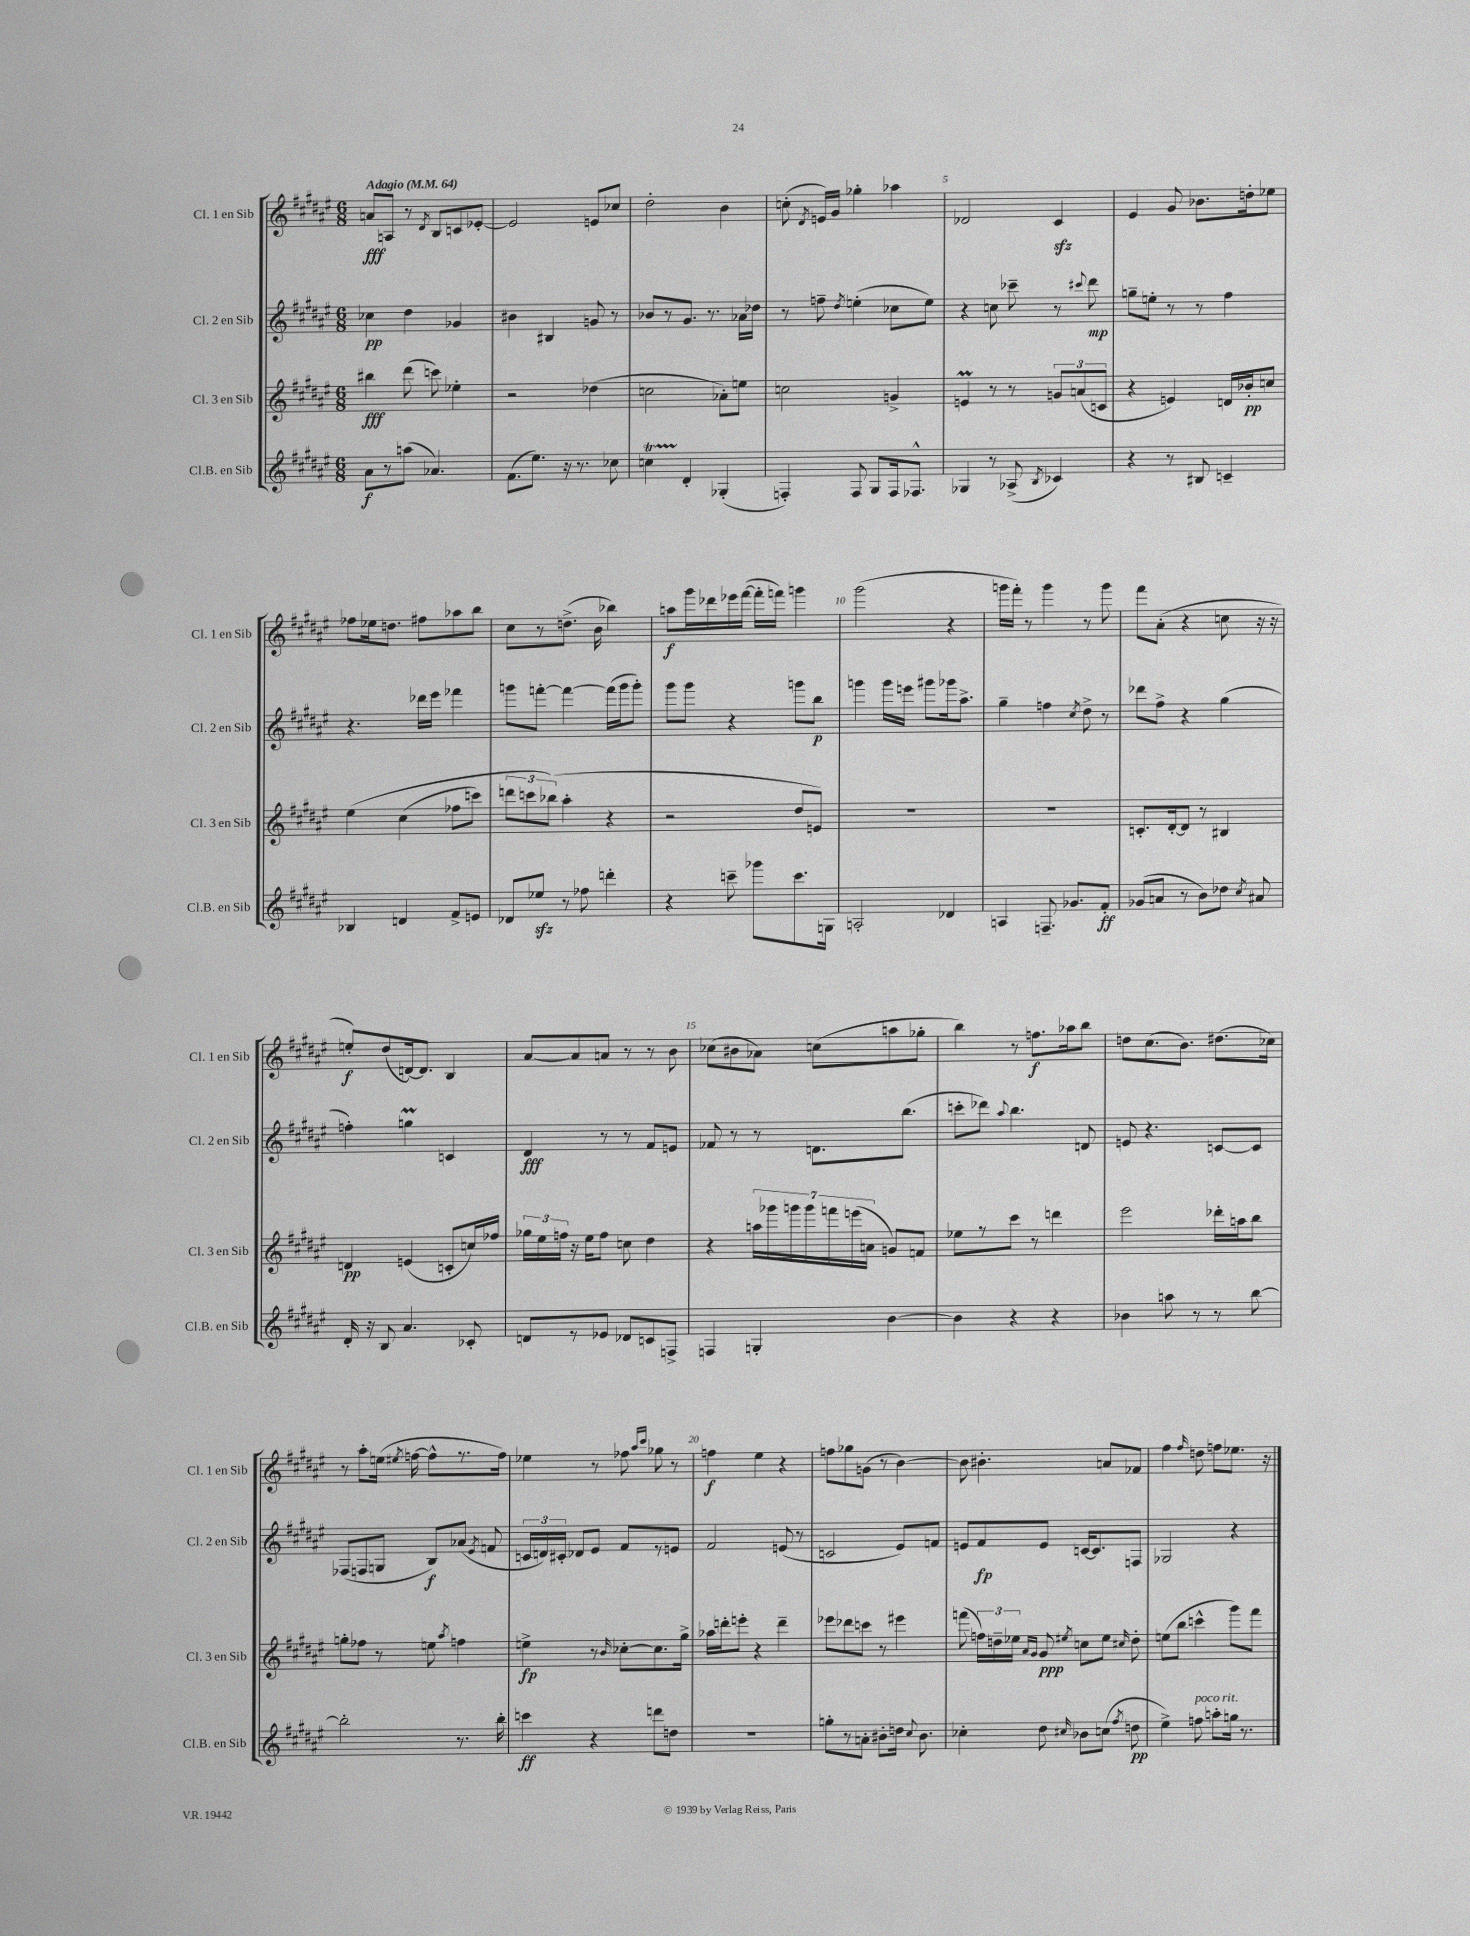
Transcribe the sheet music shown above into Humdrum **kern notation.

**kern	**kern	**kern	**kern
*staff4	*staff3	*staff2	*staff1
*clefG2	*clefG2	*clefG2	*clefG2
*k[f#c#g#d#a#e#]	*k[f#c#g#d#a#e#]	*k[f#c#g#d#a#e#]	*k[f#c#g#d#a#e#]
*M6/8	*M6/8	*M6/8	*M6/8
*MM64	*MM64	*MM64	*MM64
8a#\L	4bb#\	4cc-\	8a/L
8r	.	.	8A/J
(8aa\J	(8ddd#\	4dd#\	8r
.	.	.	8qd#/
4.a-/)	8ccc\)	.	8B/L
.	4ee-'\	4g-/	8c/
.	.	.	[8e-'/J
=	=	=	=
(8.f#\L	2r	4b#\	2e-/]
8.ee#\J)	.	.	.
.	.	4B#/	.
16r	.	.	.
8.r	.	.	.
.	(4dd-\	8g/	8e/L
8cc-\	.	8r	8cc-/J
=	=	=	=
4cc\	2cc\	8b-/L	2dd#'\
.	.	8r	.
4d#'/	.	8.g#/J	.
.	.	8.r	.
(4G-'/	8a-'\L)	.	4b\
.	8ee\J	16a-\LL	.
.	.	16dd-\JJ	.
=	=	=	=
4F'/)	2cc\	8r	(8cc'\
.	.	.	8qd#/
.	.	8ff~\	16e/LL)
.	.	.	16g#/JJ
.	.	8qdd#/	.
8F/	.	(4ee'\	4gg-'\
8G#/L	.	.	.
16F/k	4g^/	8cc-\L	4aa-\
8.F-^^/J	.	.	.
.	.	8ee\J)	.
=	=	=	=
4G-/	4e/	4r	2d-/
8r	8r	8cc\	.
(8A-^/	8r	8ccc-~\	.
8qB/	.	.	.
4c-/)	12g/L	8r	4c#/
.	(12a/	.	.
.	.	8qqccc#/	.
.	.	8ddd#\	.
.	12c/J	.	.
=	=	=	=
4r	4r	8gg~\L	4e#/
.	.	8ee'\J	.
8r	4e/)	8r	8g#/
8B#/	.	8r	8.b-\L
4c~/	16d/LL	4ff#\	.
.	16b-'/J	.	16dd'\k
.	8cc/J	.	8ee-\J
=	=	=	=
4B-/	&(4ee#\	4.r	8ff-\L
.	.	.	16ee-\k
.	.	.	8.dd\J
4d/	(4cc#\	.	.
.	.	16ddd-\LL	8ff#\L
.	.	16eee#\JJ	.
8f#^/L	8ff-\L	4fff-\	8aa-\
8e/J	8ccc\J)	.	8bb\J
=	=	=	=
8d-/L	12ddd\L	8ggg\L	8cc#\L
.	12ccc\	.	.
8ee-/J	.	[8fff'\J	8r
.	(12bb-\J&)	.	.
8r	4aa#'\	4fff\_	(8.dd^\J
8ff-\	.	.	.
.	.	.	16b\
4ddd'\	4r	(16fff\]LL	4bb-\)
.	.	16ggg\J	.
.	.	8ggg'\J)	.
=	=	=	=
4r	2r	8ggg#\L	8aa\L
.	.	8ggg#\J	16ggg#\L
.	.	.	16ddd-\
8ccc~\	.	4r	16eee-\
.	.	.	([16fff#\JJ
8ggg-\L	.	.	16fff#'\]LL
.	.	.	16fff\JJ)
8.ccc\	8dd#/L	8ggg\L	4ggg\
.	8e/J)	8bb\J	.
16G\Jk	.	.	.
=	=	=	=
2A'/	2.r	4ggg\	(2ggg#\
.	.	16ggg\LL	.
.	.	16eee\JJ	.
.	.	8ggg#\L	.
4d-/	.	16ggg-\k	4r
.	.	8.aa#^\J	.
=	=	=	=
4A/	2.r	4gg#~\	16ggg\LL
.	.	.	16fff#'\JJ)
.	.	.	8r
8.F~/	.	4ff\	4ggg\
8.g-/L	.	.	.
.	.	8qcc#/	.
.	.	8dd#^\	8r
8f#'/J	.	8r	8ggg\
=	=	=	=
(8g-/L	8.c'/L	8ddd-\L	8fff#\L
8a/J	.	8ff#^\J	(8a#'\J
.	[16d#'/k	.	.
8r	8d#/]J	4r	4r
8b\L)	8r	.	.
8dd-\J	4B#/	(4gg#\	8cc\
8qcc#/	.	.	.
8a#/	.	.	16r
.	.	.	16r
=	=	=	=
16d#'/	4d/	4ff'\)	8ee'/L)
16r	.	.	.
8B/	.	.	(8dd#/
4.a#/	(4e/	4gg\	[16d/k)
.	.	.	8.d/]J
.	8c'/L	4c/	4B/
8c-'/	16cc/L)	.	.
.	16ff-/JJ	.	.
=	=	=	=
8d/L	24gg-\LL	4d#/	[8a#/L
.	24ee#\	.	.
.	24ff\JJ	.	.
8r	16r	.	8a#/]
.	16ee#\LK	.	.
8e-/J	8ff\J	8r	8a/J
8d-/L	8cc\	8r	8r
8c/	4dd#\	8f#/L	8r
8F^/J	.	8e/J	8b\
=	=	=	=
4F/	4r	8f-/	(8cc-\L
.	.	8r	8b#\
4G'/	28aa\LL	8r	8a-\J)
.	28ggg-\	.	.
.	28ggg\	.	.
.	28ggg\	.	.
.	.	8.d\L	(8cc\L
.	28fff\	.	.
.	(28eee\	.	.
.	28a\JJ	.	.
[4b\	8g/L)	.	8aa\
.	.	(8.bb\J	.
.	8f/J	.	8gg-'\J
=	=	=	=
4b\]	8ee-\L	8ccc'\L	4bb\)
.	8r	8ddd-\J)	.
.	.	8qqaa#/	.
4r	8ccc#\J	4.bb\	8r
.	8r	.	8.ff\L
4r	4ddd\	.	.
.	.	.	16aa-\k
.	.	8d/	8bb\J
=	=	=	=
4b-\	2eee#\	8e/	8dd\L
.	.	4.r	(8.cc#\
8aa\	.	.	.
.	.	.	8.b\J)
8r	.	.	.
8r	16ddd-'\LL	[8c/L	(8.dd#\L
.	16aa\J	.	.
[8bb\	8bb\J	8c/]J	.
.	.	.	16cc-\Jk)
=	=	=	=
2bb'\]	8gg'\L	(8F-/L	8r
.	8ff-\J	8F/	8aa#'\L
.	8r	8G/J	(16ee\Jk
.	.	.	8qee#/
.	.	.	[16ff\
.	8ee\	8B/L)	8ff^^\]L
.	8qaa#/	.	.
8.r	4ff\	(8a-/J	8.r
.	.	8qe#/	.
.	.	8f/	.
16bb'\	.	.	16ff\Jk)
=	=	=	=
4ccc\	4ee^\	24c/LL	4ee-\
.	.	24d/)	.
.	.	24c#'/JJ	.
.	.	8d-/L	.
4r	8r	8e#/J	8r
.	16qqb/	.	.
.	[8cc-'\L	8f#/L	8ff-\
.	.	.	16qqaa#/LL
.	.	.	16qqccc#/JJ
8ddd\L	8.cc-\]	8r	8gg-\
8dd\J	.	8e/J	8r
.	16gg#^\Jk	.	.
=	=	=	=
2.r	16aa-\LL	2f#/	4ff\
.	16ddd'\J	.	.
.	8eee'\J	.	.
.	4r	.	4ee#\
.	4ddd~\	(8e/	4r
.	.	8r	.
=	=	=	=
8gg'\L	8eee-\L	2c/	8ff\L
8r	8ddd-\	.	8gg-\
8a'\J	8ccc\J	.	(8g\J
8b#'\L	8r	.	8r
16dd\Jk	4eee#\	8e#/L)	[4b\)
8qqcc#/	.	.	.
8.b#\	.	.	.
.	.	8f/J	.
=	=	=	=
4cc-'\	(8fff\	8e/L	8b\]
.	24ff\LL)	8f#/	4.b#'\
.	24dd~\	.	.
.	24ee-\JJ	.	.
.	16qqa#/LL	.	.
.	16qqg#/JJ	.	.
8dd#\	8g#/	8e/J	.
16qqcc#/	8qee#/	.	.
8b-\L	8cc\L	[16c/LK	.
.	.	8.c/]	.
(8cc\J	8ee#\J	.	8a/L
8qff#/	16qqcc#/	.	.
8dd\	8dd'\	8F/J	8f-/J
=	=	=	=
4ee#^\)	(8ee\L	2G-/	4ff#\
.	8bb\J	.	.
.	.	.	16qqff#/
8ff\	4ccc^^\	.	8dd\
8aa'\L	.	.	8ff\L
16gg\Jk	8ggg#\L)	4r	8.ee-\J
8.r	.	.	.
.	8fff#\J	.	.
.	.	.	16r
==	==	==	==
*-	*-	*-	*-
